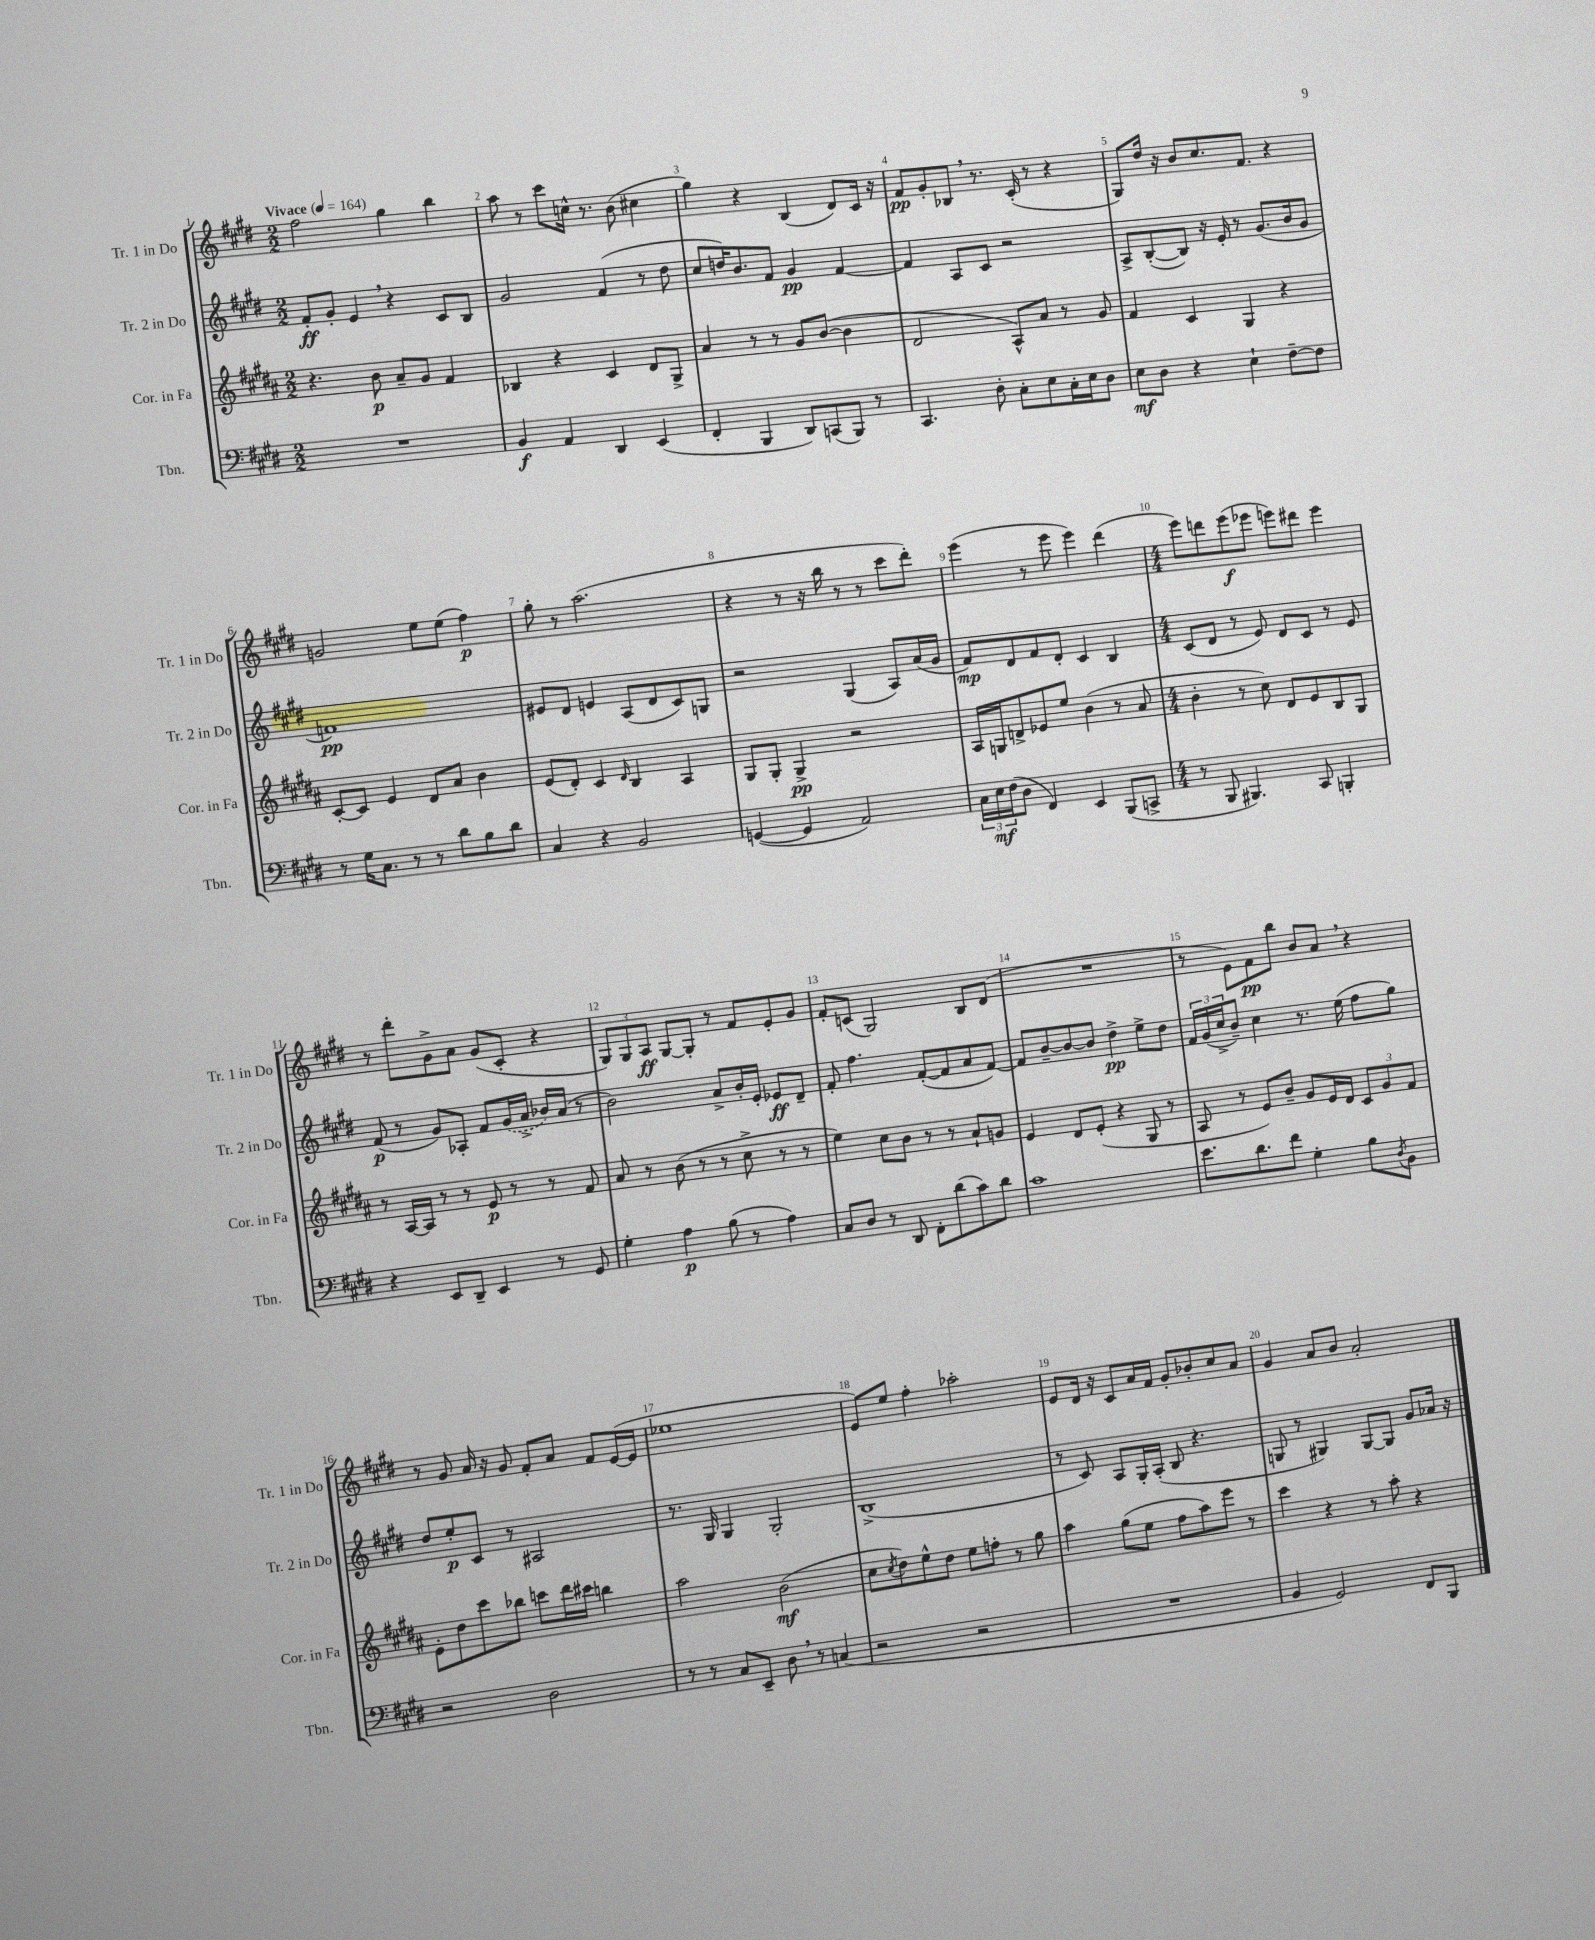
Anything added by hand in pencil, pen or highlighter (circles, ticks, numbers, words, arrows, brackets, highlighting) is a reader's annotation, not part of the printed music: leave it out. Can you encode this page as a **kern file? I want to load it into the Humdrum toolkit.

**kern	**kern	**kern	**kern
*staff4	*staff3	*staff2	*staff1
*clefF4	*clefG2	*clefG2	*clefG2
*k[f#c#g#d#]	*k[f#c#g#d#a#]	*k[f#c#g#d#]	*k[f#c#g#d#]
*M2/2	*M2/2	*M2/2	*M2/2
*MM164	*MM164	*MM164	*MM164
1r	4.r	8f#'	2ff#
.	.	8g#'	.
.	.	4e	.
.	8b	.	.
.	8a#~	4r	4gg#
.	8g#	.	.
.	4f#	8c#	4bb
.	.	8B	.
=	=	=	=
4BB	4B-	2g#	8aa
.	.	.	8r
4AA	4r	.	8ccc#
.	.	.	16cc^^
.	.	.	8.r
4DD#	4c#	(4f#	.
.	.	.	(8b
(4EE	8d#	8r	4cc#
.	8G#^	8dd#	.
=	=	=	=
4FF#'	4a#	8cc#	4gg#)
.	.	16dd)	.
.	.	8.b	.
4BBB	8r	.	4r
.	8r	8f#	.
8DD#)	8g#	4g#	(4B
(8CC	([8b	.	.
8BBB)	4b]	[4f#	8d#)
8r	.	.	16c#
.	.	.	16r
=	=	=	=
4.CC#	2d#	4f#]	8f#
.	.	.	8g#'
.	.	8A	8B-
8D#'	.	8c#	8.r
8C#'	8A#^^)	2r	.
.	.	.	(16c#'
8E	8a#	.	8r
16C#'	8r	.	4r
16E	.	.	.
8D#	8g#	.	.
=	=	=	=
8E	4f#	8A^	8G#)
8D#	.	([8B'	16dd#
.	.	.	16r
4r	4c#	8B])	8b
.	.	16r	8.cc#
.	.	16e'	.
4E`	4G#	8r	.
.	.	.	8.f#
.	.	(8.g#	.
[8F#~	4r	.	4r
.	.	16b	.
8F#]	.	8g#	.
=	=	=	=
8r	[8c#'	1f)	2g
16G#	8c#]	.	.
8.C#	.	.	.
.	4e	.	.
8r	.	.	.
8r	8d#	.	8ee
8d#	8a#	.	(8ee
8B	4b	.	4ff#)
8d#	.	.	.
=	=	=	=
4C#	(8e	8e#	8gg#'
.	8d#')	8d#	8r
4r	4c#	4e	(2.aa
.	16qqd#	.	.
2BB	4B	(8A	.
.	.	8d#	.
.	4A#	8c#)	.
.	.	8G	.
=	=	=	=
([4GG	8G#	2r	4r
.	8G#'	.	.
4GG]	4G#^	.	8r
.	.	.	16r
.	.	.	16bb
2AA)	2r	(4G#	8r
.	.	.	8r
.	.	8A)	8ccc#
.	.	(16a	8ddd#')
.	.	16g#	.
=	=	=	=
24C#	16A#	8f#)	(4eee
24E	.	.	.
.	16G	.	.
(24F#	.	.	.
8D#	8d^	8d#	.
4FF#)	8e-	8f#	8r
.	8ee	8d#'	8eee
4EE	(4b	4c#	4eee)
(8BBB	8r	4B	(4ddd#
8CC^	8a#	.	.
=	=	=	=
*M4/4	*M4/4	*M4/4	*M4/4
8r	4b'	(8c#	8eee)
8BBB	.	8d#	8ddd
4.BBB#)	8r	8r	(8eee
.	8cc#)	8e)	8eee-
.	8d#	8d#	8eee)
8CC#	8e	8c#	8ddd#
4BBB'	8B	8r	4eee
.	8G#	8e	.
=	=	=	=
4r	8r	(8f#	8r
.	[16A#	8r	8ddd#'
.	16A#]	.	.
8EE	8r	8g#)	8g#^
8DD#~	8r	8A-'	8a
4EE	8e	8f#	(8g#
.	8r	(16g#	8c#'
.	.	16a^	.
8r	8r	16b-)	4r
.	.	(16a	.
8GG#	8f#	8r	.
=	=	=	=
4G#'	8a#	2b)	12G#)
.	.	.	12G#
.	8r	.	.
.	.	.	12A
4A	(8b	.	[8G#
.	8r	.	8G#']
(8B	8r	8a^	8r
8r	8cc#^	16b'	8f#
.	.	16e'	.
4A)	8r	8e-	8e'
.	8r	8d#~	8g#
=	=	=	=
8C#	4ee)	8f#'	8f#'
8D#	.	4.ff#	(8c
8r	8cc#	.	2G#)
8DD#	8b	.	.
8FF#'	8r	([8f#'	.
(8d#	8r	8f#]	.
8c#)	8a#`	8a	8B
8d#	8g	[8f#)	(8d#
=	=	=	=
1c#	4e	8f#]	1r
.	.	[8b~	.
.	8d#	8b_	.
.	(8e'	8b]	.
.	4r	4dd#^	.
.	8G#	8ee^	.
.	8r	8dd#	.
=	=	=	=
8.e	8A#	24f#	8r
.	.	(24g#	.
.	.	24cc#^	.
.	8r	8b~)	8e)
8.d#	.	.	.
.	8e)	4cc#	8f#
8f#	8b~	.	8bb
4G#'	8g#	8.r	8b
.	16e	.	8a
.	16d#	(16ee	.
8B	12c#	8ff#	4r
.	12g#	.	.
8qD#	.	.	.
8BB	.	8gg#)	.
.	12f#	.	.
=	=	=	=
2r	8e'	8dd#	8r
.	8dd#	8ee'	8g#
.	8ccc#	8c#	16a
.	.	.	16r
.	8bb-	8r	8g#
2D#	8ccc	2A#	8f#'
.	16ddd#	.	8a
.	16ccc#	.	.
.	4bb	.	8f#
.	.	.	([16e
.	.	.	16e]
=	=	=	=
8r	2aa#	8.r	1ee-
8r	.	.	.
.	.	16G#	.
8C#	.	4G#	.
8EE~	.	.	.
8D#	(2b	2G#'	.
8r	.	.	.
(4C	.	.	.
=	=	=	=
2r	8cc#	(1B^	8e)
.	8qcc#	.	.
.	8dd#)	.	8ee
.	8ee^^	.	4ff#'
.	8dd#	.	.
2r	8ee	.	2aa-'
.	8ff'	.	.
.	8r	.	.
.	8gg#	.	.
=	=	=	=
1r	4aa#	8r	8e
.	.	8c#)	16d#
.	.	.	16r
.	(8gg#	8A	8c#
.	8ee	16G#'	16a
.	.	(16A'	16f#
.	8ff#	8B	8g#'
.	8aa#)	4.r	8b-'
.	8eee	.	8cc#
.	8r	.	8a
=	=	=	=
4BB	4ccc#	8G	4g#
.	.	8r	.
2GG#)	4r	4G#)	8a
.	.	.	8b
.	8r	[8G#	2a'
.	8aa#'	8G#]	.
8FF#	4r	8g#	.
8BBB	.	16a-	.
.	.	16r	.
==	==	==	==
*-	*-	*-	*-
